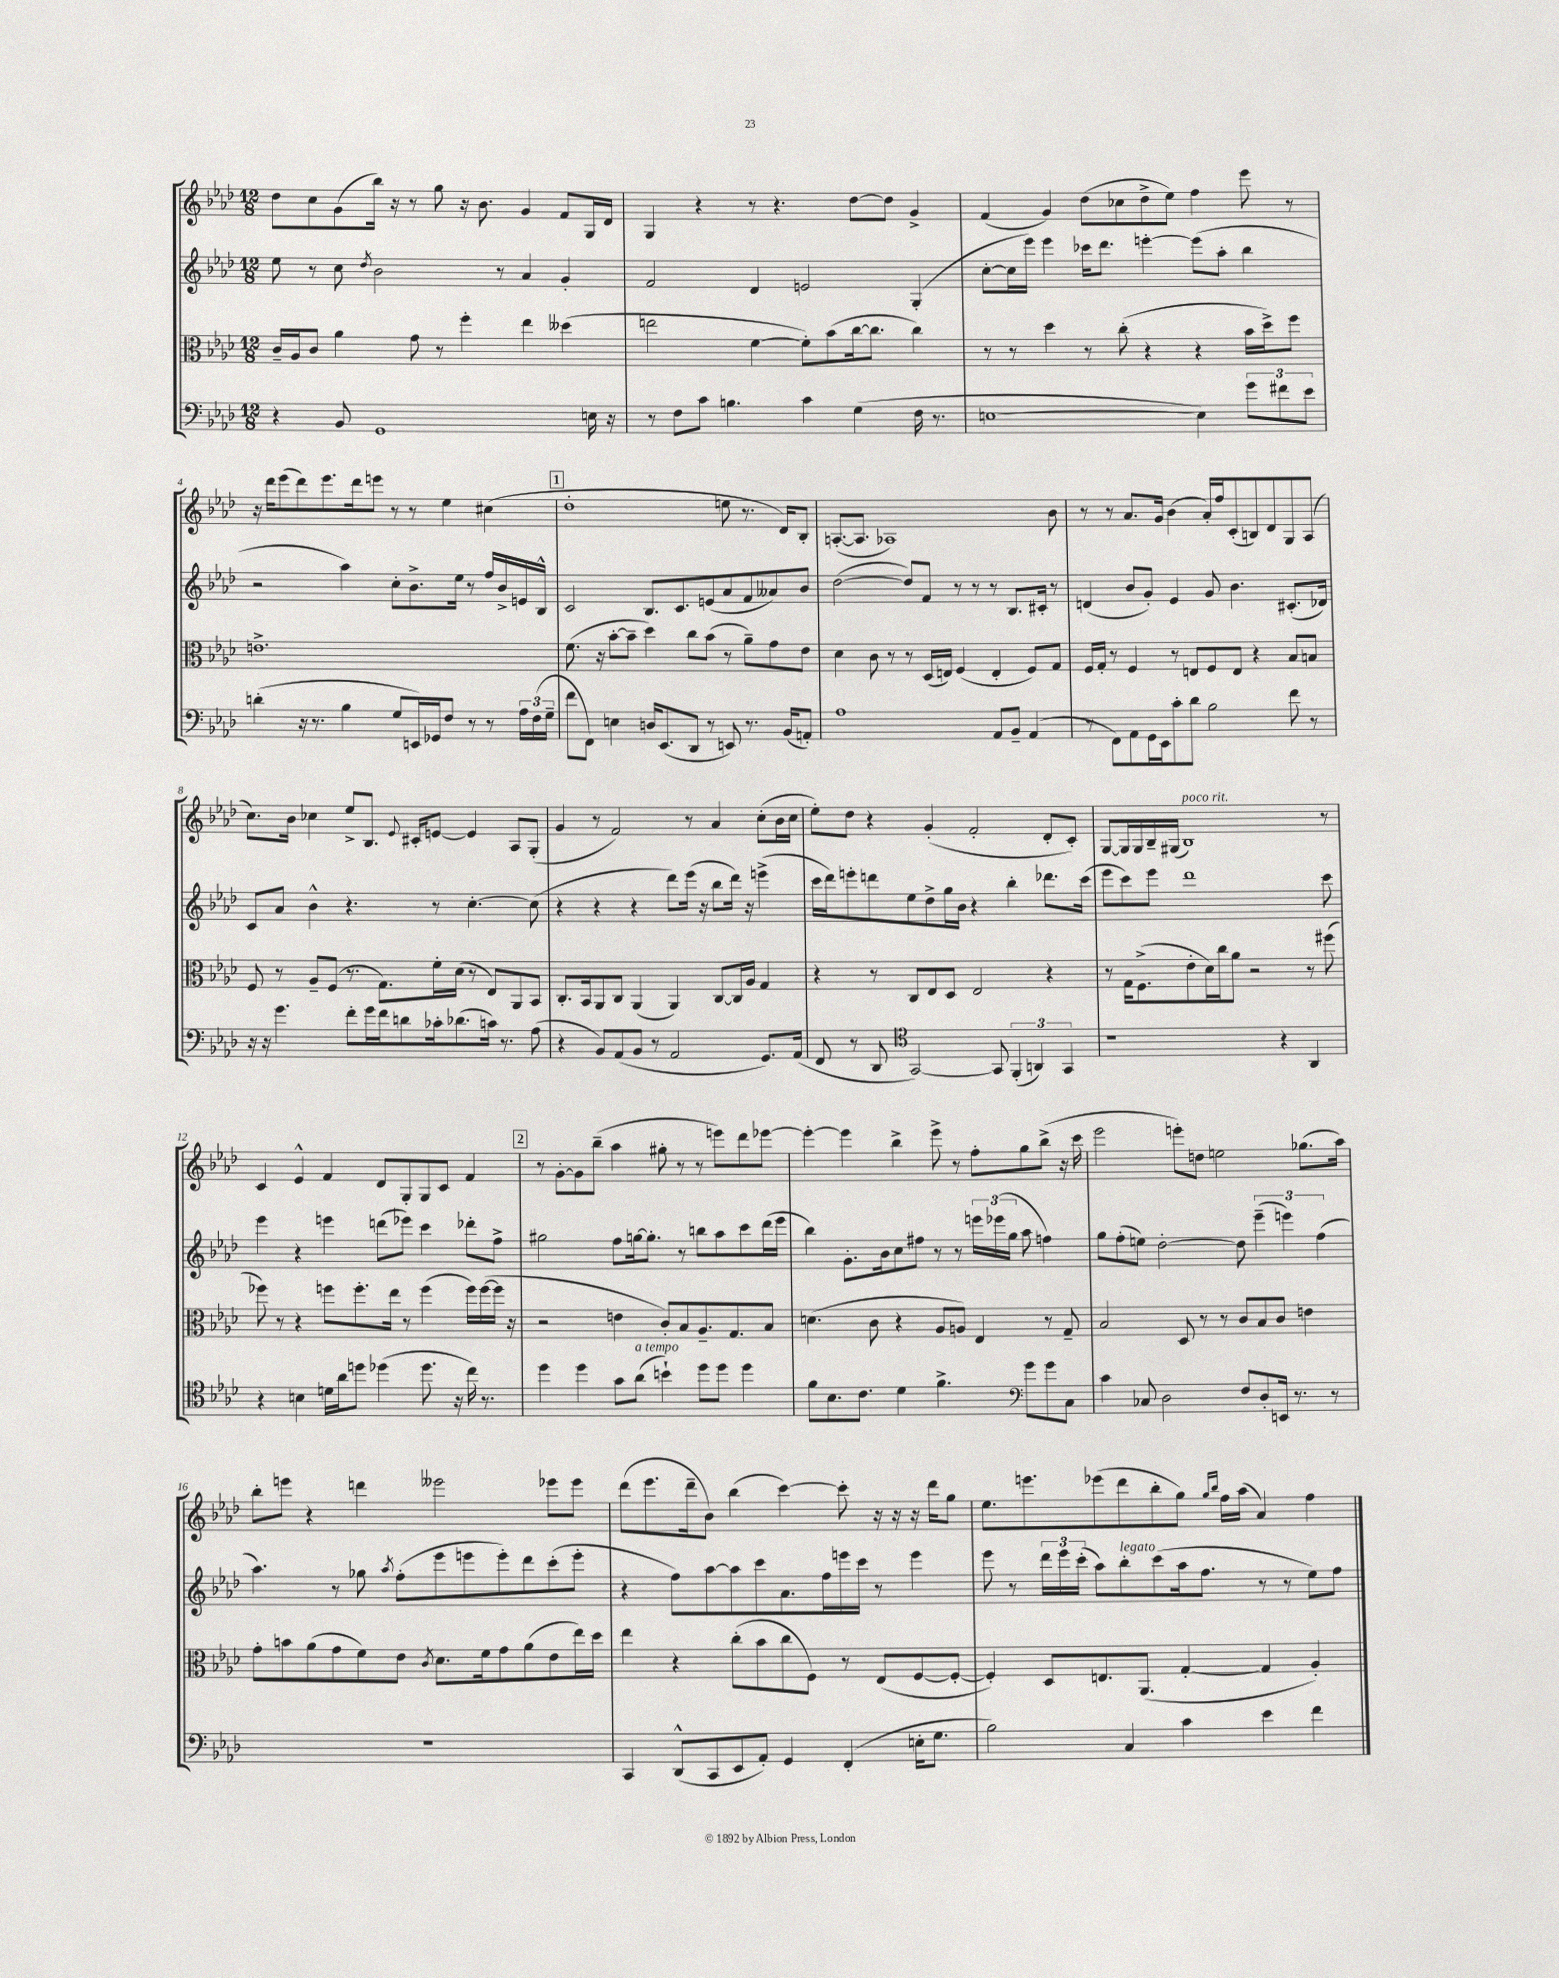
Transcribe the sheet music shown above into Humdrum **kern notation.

**kern	**kern	**kern	**kern
*staff4	*staff3	*staff2	*staff1
*clefF4	*clefC3	*clefG2	*clefG2
*k[b-e-a-d-]	*k[b-e-a-d-]	*k[b-e-a-d-]	*k[b-e-a-d-]
*M12/8	*M12/8	*M12/8	*M12/8
4r	16c~	8ee-	8dd-
.	16A-	.	.
.	8c	8r	8cc
8BB-	4a-	8cc	(8g
.	.	8qdd-	.
1GG	.	2b-	16bb-)
.	.	.	16r
.	8g	.	8r
.	8r	.	8gg
.	4ff'	.	16r
.	.	.	8.b-
.	.	8r	.
.	4ee-	4a-	4g
.	(4dd--	4g'	8f
16E	.	.	16G
16r	.	.	16d-
=	=	=	=
8r	2ee	2f	4G
8F	.	.	.
8c	.	.	4r
4.B	.	.	.
.	[4f	4d-	8r
.	.	.	4.r
4c	8f'])	2e	.
.	(8b-	.	.
(4G	[16cc	.	[8dd-
.	8.cc]	.	.
.	.	.	8dd-]
16F	4cc)	(4G'	4g^
8.r	.	.	.
=	=	=	=
[1E	8r	[8cc'	(4f
.	8r	16cc]	.
.	.	16eee-)	.
.	4dd-	4eee-	4g)
.	8r	16ccc-	(8dd-
.	.	8.ddd-	.
.	(8cc'	.	8cc-
.	4r	[4eee'	8dd-^
.	.	.	8ee-)
4E])	4r	(8eee]	4ff
.	.	8aa-'	.
12g	16b-	4bb-	8eee-
.	16dd-^)	.	.
12f#	.	.	.
.	8ff	.	8r
12e-	.	.	.
=	=	=	=
(4d'	1.e^	2r	16r
.	.	.	16ddd-
.	.	.	(8eee-
16r	.	.	8ddd-)
8.r	.	.	.
.	.	.	8.eee-
4B-	.	4aa-)	.
.	.	.	16ddd-
.	.	.	8eee
8G	.	8cc'	8r
16EE)	.	8.b-^	8r
16GG-	.	.	.
8F	.	.	4ee-
.	.	16ee-	.
8r	.	8r	.
8r	.	16ff	(4cc#
.	.	16b-^	.
24A-	.	16e	.
(24F	.	.	.
.	.	16B-^^	.
24G~	.	.	.
=	=	=	=
8f	(8.f	2c	1dd-'
8FF)	.	.	.
.	16r	.	.
4E	[8b-'	.	.
.	8b-~]	.	.
16D	4dd-)	8.B-	.
(8.EE-	.	.	.
.	.	8.c	.
8DD-	8cc	.	.
8r	(8b-	(8e	.
8EE)	8r	8a-	8ee
8.r	8a-~)	8f	8.r
.	8g	8a--)	.
(16BB-	.	.	16d-)
8AA')	8e-	8b-	8B-'
=	=	=	=
1A-	4d-	([2dd-	([8.A'
.	.	.	8.A]
.	8c	.	.
.	8r	.	1A-)
.	8r	8dd-])	.
.	(16D-	8f	.
.	16E)	.	.
.	(4F	8r	.
.	.	8r	.
8AA-	4E'	8r	.
8BB-~	.	8.B-	.
(4AA-	8F)	.	.
.	.	16c#'	.
.	8G	8r	8b-
=	=	=	=
8r	16F	(4d	8r
.	16G'	.	.
8FF)	8r	.	8r
8AA-	4F	8b-	8.a-
16GG	.	8g')	.
16EE-	.	.	16g
8c'	8r	4e-	(4b-
8d-	8E	.	.
2B-	8F	8g	16a-')
.	.	.	16ff
.	8E	4.b-	(8c'
.	4r	.	8B)
.	.	.	8d-
8f	8B-	(8.c#'	8G
8r	8B	.	(8A-
.	.	16d-)	.
=	=	=	=
16r	8F	8c	8.cc)
16r	.	.	.
4.g	8r	8a-	.
.	.	.	16b-
.	8A-~	4b-^^	4cc-
.	(8F	.	.
8f'	8.r	4.r	8ee-^
16g	.	.	8.B-
16f	8.G)	.	.
8d	.	.	.
.	.	.	8qqe-
.	.	.	16c#'
16c-'	16f'	8r	[8e
(8.d-	(16d-	.	.
.	8r	[4.cc'	4e]
16c)	8E-)	.	.
8.r	.	.	.
.	8AA-	.	8A-
(8A-	8BB-	(8cc]	(8G'
=	=	=	=
4r	8.C'	4r	4g
.	16BB-	.	.
8BB-)	8AA-	4r	8r
(8AA-	8C	.	2f)
8BB-	(4AA-	4r	.
8r	.	.	.
2AA-	4AA-)	8ddd-)	.
.	.	(16eee-	8r
.	.	16r	.
.	[8C	8bb-	4a-
.	16C]	16ddd-)	.
.	16A-	16r	.
8.GG)	4G	(4eee^	(8cc'
.	.	.	16b-
(16AA-	.	.	16cc
=	=	=	=
8FF	4r	16ccc	8ee-')
.	.	16ddd-)	.
8r	.	8eee'	8dd-
8DD-	8r	8ddd	4r
*clefC4	*	*	*
[2GG)	8C	8ee-	.
.	8E-	8dd-^	(4g'
.	8D-	16gg	.
.	.	16b-	.
.	2E-	4r	2f'
8GG]	.	.	.
(6FF'	.	4bb-'	.
6AA)	.	.	.
.	4r	8.ddd-	8d-'
6GG	.	.	.
.	.	.	8c')
.	.	(16ccc	.
=	=	=	=
1r	8r	8eee-	[8G
.	16G	8ccc)	16G]
.	(8.F^	.	16G
.	.	8eee-	16B-~
.	.	.	(16G#
.	8e-'	1ddd-	1B-)
.	16d-)	.	.
.	16cc	.	.
.	8a-	.	.
.	2r	.	.
4r	.	.	.
4AA-	8r	.	.
.	(8ff#	8ccc	8r
=	=	=	=
4r	8ff-)	4eee-	4c
.	8r	.	.
4B	4r	4r	4e-^^
16d	8ff	4eee	4f
16a-	.	.	.
8dd	8.ff'	.	.
(4dd-	.	(8ddd	8d-
.	16ee-	.	.
.	8r	8eee-)	8G'
8.dd-	(4ff	4ccc	8G
.	.	.	8c
16r	.	.	.
16cc)	16ff)	8ddd-'	4f
8.r	([16ff	.	.
.	16ff]	8ff^	.
.	16r	.	.
=	=	=	=
4dd-	2r	2gg#	8r
.	.	.	[8g'
4dd-	.	.	8g]
.	.	.	(8bb-~
8g	4e	8ff	4aa-
(8a-	.	[16gg	.
.	.	8.gg']	.
4b`)	8c')	.	8gg#'
.	8B-	8r	8r
8dd-	8.A-~	8bb	8r
8dd-	.	8aa-	8eee)
.	8.G	.	.
4dd-	.	8ccc	8ddd-
.	8B-	(16ddd-	[8eee-
.	.	16eee-	.
=	=	=	=
8f	(4.d	4bb-)	4eee-'_
8.B-	.	.	.
.	.	8.g'	4eee-]
8.c	.	.	.
.	8c	.	.
.	.	16b-	.
4d-	4r	8cc	4bb-^
.	.	8ff#	.
4.f^	8A-	8r	8eee-^
.	8A)	8r	8r
.	4E-	24eee	8ff'
.	.	(24eee-	.
.	.	24gg	.
*clefF4	*	*	*
8g	.	8aa-	8gg
8g	8r	4ff)	(8bb-^
8C	8G~	.	16r
.	.	.	16ccc
=	=	=	=
4c	2B-	8gg	2eee-
.	.	(8ff'	.
8C-	.	8ee)	.
2D-	.	[2dd-'	.
.	8D-	.	8eee')
.	8r	.	8dd
.	8r	.	2ee
8F	8c	8dd-]	.
8D-'	8B-	(6eee-~	.
16EE	8c	.	.
.	.	6eee)	.
8.r	.	.	.
.	4e	.	(8.gg-
.	.	(6ff	.
8r	.	.	.
.	.	.	16aa-)
=	=	=	=
1.r	8g'	4.aa-)	8bb-'
.	8b	.	8eee
.	(8a-	.	4r
.	8g	8r	.
.	8f)	8gg-	4ddd
.	.	8qaa-	.
.	8e-	(8ff'	.
.	8qc	.	.
.	8.d-	8eee-	2eee--
.	.	8eee	.
.	16f	.	.
.	8g	8eee')	.
.	(8a-	8ddd-	.
.	8e-	(8ccc'	8eee-
.	16ee-)	8eee'	8eee-
.	16dd-	.	.
=	=	=	=
4CC	4ee-	4r	(8ddd-
.	.	.	8.eee-
(8DD-^^	4r	8ff)	.
.	.	.	16ddd-~
8CC	.	[8aa-	8b-)
8EE-	(8cc'	8aa-]	(4bb-
8AA-')	8b-	8ccc	.
4GG	8cc	8.a-	[4ccc)
.	8F)	.	.
.	.	16ff	.
(4FF'	8r	16eee	8ccc']
.	.	16ccc	.
.	(8E-	8r	16r
.	.	.	16r
16E'	[8F	4eee	16r
8.G	.	.	16ddd-
.	8F'_	.	8gg
=	=	=	=
2B-)	4F'])	8eee-	8.ee-
.	.	8r	.
.	.	.	8.eee
.	8D-	24ddd-	.
.	.	24eee-	.
.	.	(24ccc'	.
.	8.E	8aa-)	(8eee-
4C	.	8bb-'	8ddd-
.	(8.AA-	.	.
.	.	(8ccc	8bb-'
4c	[4G'	16aa-	8gg)
.	.	8.ff	.
.	.	.	16qqgg
.	.	.	16qqbb-
.	.	.	16ff
.	.	.	(16aa-
4e-	4G]	8r	4a-)
.	.	8r	.
4f	4A-')	8ee-)	4ff
.	.	8ff	.
==	==	==	==
*-	*-	*-	*-
